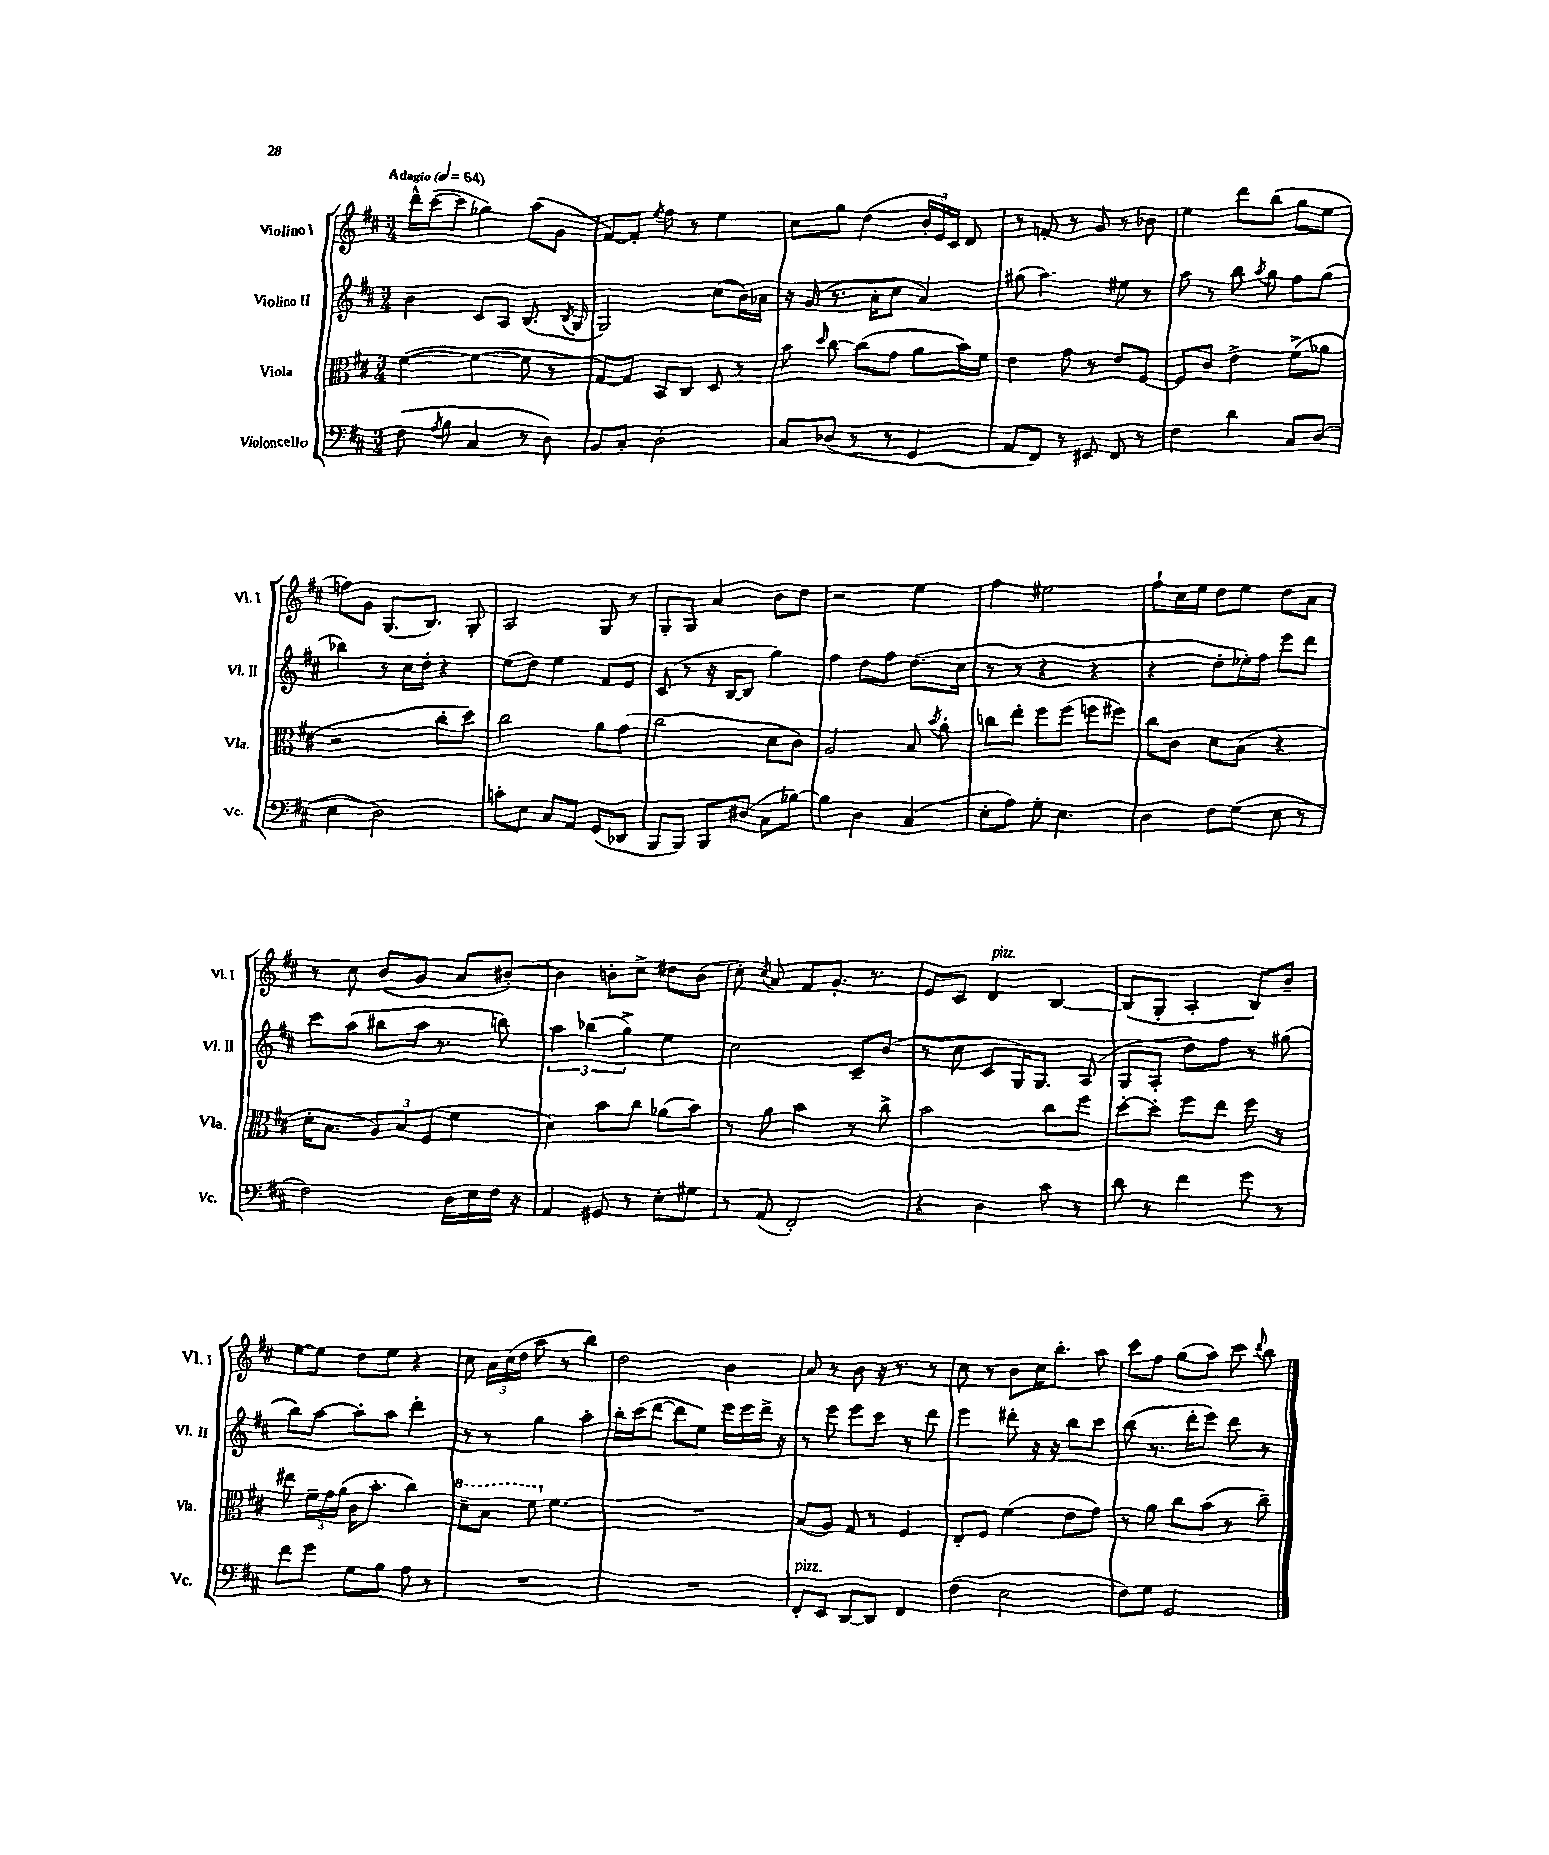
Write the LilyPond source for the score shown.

<<
\new StaffGroup <<
\new Staff = "s0" \with { instrumentName = "Violino I" shortInstrumentName = "Vl. I" } {
    \clef treble \key d \major \numericTimeSignature \time 3/4 \tempo "Adagio" 4 = 64
    \autoBeamOff d'''16[-^ cis'''16~( cis'''8] ges''4) a''8[( g'8] |
    fis'8[~) fis'8]-. \acciaccatura { e''8 } fis''8 r8 e''4 |
    cis''8[ g''8] d''4( \tuplet 3/2 { b'16[-. e'16) cis'16] } d'8 |
    r8 f'8-. r8 g'8 r8 bes'8 |
    e''4 d'''8[ b''8]( g''8[ e''8] |
    f''8[) g'8] g8.[( b8.]) g8-. |
    a2 g8 r8 |
    g8[-. g8] a'4 b'8[ d''8] |
    r2 e''4 |
    fis''4 eis''2 |
    fis''8[-! cis''16 e''16] d''8[ e''8] d''8[ a'8] |
    r8 cis''8 b'8[( g'8] a'8[ bis'8]~-.) |
    bis'4 b'8[-. cis''8]-> dis''8[ b'8]( |
    cis''8-.) \acciaccatura { cis''8 } a'8 fis'8[ g'8.]-. r8. |
    e'8[ cis'8] d'4^\markup { \italic "pizz." } b4~ |
    b8[( g8]-. a4-. b8[) b'8]-- |
    e''8[~ e''8] d''8[ e''8] r4 |
    cis''8 \tuplet 3/2 { a'16[ cis''16( d''16] } a''8 r8 b''4) |
    d''2 b'4 |
    a'8 r8 b'8 r16 r8. r8 |
    cis''8 r8 b'8[ cis''16 b''8.]-. a''8 |
    cis'''8[ fis''8] g''8[( a''8]) cis'''8 \appoggiatura { d'''8 } b''8 \bar "|." |
}
\new Staff = "s1" \with { instrumentName = "Violino II" shortInstrumentName = "Vl. II" } {
    \clef treble \key d \major \numericTimeSignature \time 3/4
    \autoBeamOff b'4 cis'8[ a8] b8.( \acciaccatura { b8 } g16 |
    g2) cis''8[( b'16) aes'16] |
    r16 g'16( r8. a'16[-. cis''8] a'4) |
    gis''8( a''4.) eis''8 r8 |
    a''8 r8 b''8 \acciaccatura { a''8 } g''8 fis''8[ g''8]( |
    bes''4) r8 cis''16[ d''16]-. r4 |
    e''8[( d''8]) e''4 fis'8[ e'8] |
    cis'8( r8 r16 b16[~ b8] g''4) |
    fis''4 d''8[ fis''8] d''8.[( cis''16] |
    r8 r8 r4 r4 |
    r4 d''8[-. ees''16-.) fis''16] e'''8[ d'''8] |
    cis'''8[ a''8]( bis''8[ a''16] r8. b''8) |
    \tuplet 3/2 { a''4 bes''4( g''4->) } e''4 |
    cis''2 cis'8[-- b'8]( |
    r8 cis''8 cis'8[ g16) g8.] a8( |
    g8[ a8]-. d''8[) fis''8] r8 gis''8( |
    b''8[) a''8]~ a''8[-. a''8] d'''4-. |
    r8 r8 g''4 a''4-. |
    b''16[-. cis'''16( d'''8]~ d'''8[ e''8]) e'''16[ e'''16 d'''16]-> r16 |
    r8 e'''8 e'''8[ cis'''8] r8 d'''8 |
    e'''4 dis'''8-. r16 r16 b''8[ cis'''8] |
    b''8( r8. d'''16[-. e'''8]) d'''8 r8 \bar "|." |
}
\new Staff = "s2" \with { instrumentName = "Viola" shortInstrumentName = "Vla." } {
    \clef alto \key d \major \numericTimeSignature \time 3/4
    \autoBeamOff fis'4~( fis'4~ fis'8 r8 |
    g8[~) g8] b,8[ cis8] d8 r8 |
    b'8 \grace { d''16 } cis''8~ cis''8[( g'8] a'8[ b'16) fis'16] |
    e'4 g'8 r8 e'8[ fis8]~ |
    fis8[ cis'8] e'4-> fis'8[->( aes'8] |
    r2 cis''8[-. d''8]) |
    cis''2 a'8[ g'8]( |
    cis''2 d'8[ cis'8]) |
    a2 b8 \acciaccatura { b'8 } a'8-. |
    c''8[ e''8]-. fis''8[ fis''8]( f''8[ fis''8]) |
    cis''8[ cis'8] d'8[ b8]( r4 |
    d'16[-. b8.] \tuplet 3/2 { a8[) b8 fis8]( } fis'4 |
    d'4) b'8[ cis''8] aes'8[( b'8]) |
    r8 a'8 b'4 r8 cis''8-> |
    b'2 cis''8[ fis''8] |
    d''8[~-. d''8]-. fis''8[ e''8] fis''8 r8 |
    eis''8 \tuplet 3/2 { fis'16[-- g'16 a'16]( } cis'16[ b'8.]-. cis''4) |
    \ottava #1 d''8[-- b'8] fis''8 \ottava #0 fis'4. |
    R2. |
    b8[( a8]) g8 r8 fis4 |
    e8[-. fis8] fis'4( e'8[ g'8]) |
    r8 a'8 cis''8[ b'8]( r8 cis''8--) \bar "|." |
}
\new Staff = "s3" \with { instrumentName = "Violoncello" shortInstrumentName = "Vc." } {
    \clef bass \key d \major \numericTimeSignature \time 3/4
    \autoBeamOff fis8( \acciaccatura { a8 } b8 cis4 r8 d8) |
    b,8[ cis8]-. d2-. |
    cis8[ des8]( r8 r8 g,4 |
    a,8[ fis,8]) r8 eis,8 fis,8 r8 |
    fis4 d'4 cis8[ d8]( |
    e4 d2) |
    c'8[-. e8] cis8[ a,8] g,8[( des,8] |
    b,,8[ b,,8]) b,,8[ dis8]( cis8[ bes8]~) |
    bes4 d4 cis4( |
    e8[-. a8]) g8-. e4. |
    d4 fis8[ g8]( e8 r8 |
    fis2) d16[ e16 fis16] r16 |
    a,4 gis,8 r8 e8[-. gis8] |
    r8 a,8( fis,2-.) |
    r4 d4 cis'8 r8 |
    d'8 r8 fis'4 g'8 r8 |
    fis'8[ g'8] g8[ b8] a8 r8 |
    R2. |
    R2. |
    fis,8[-.^\markup { \italic "pizz." } e,8] d,8[~ d,8] fis,4 |
    fis4( e2 |
    fis8[) g8] g,2 \bar "|." |
}
>>
>>
\layout { \context { \Score \remove "Bar_number_engraver" } }
